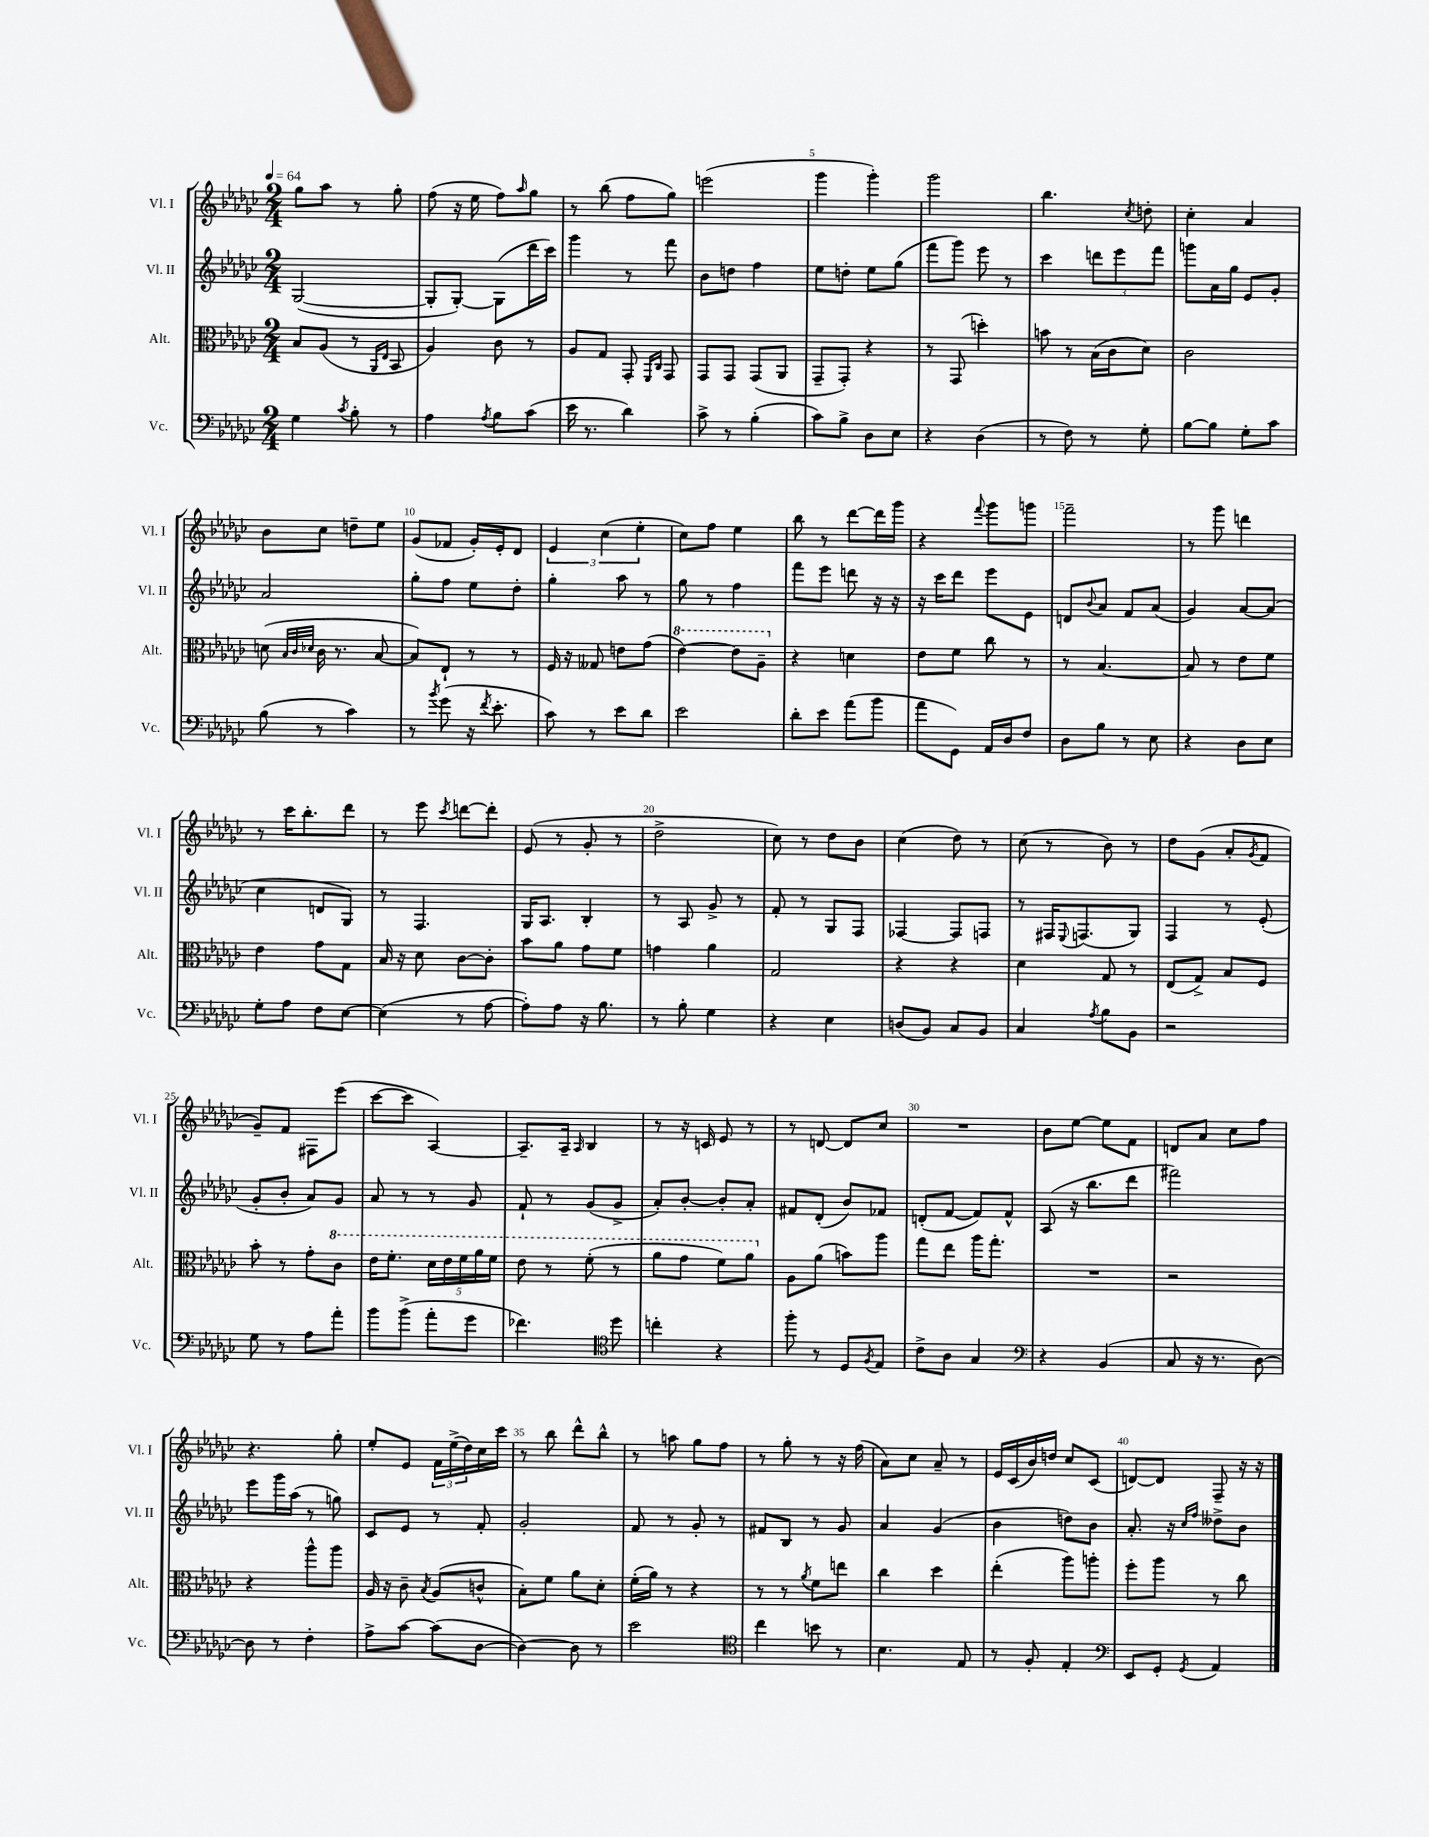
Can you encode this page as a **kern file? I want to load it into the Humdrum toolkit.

**kern	**kern	**kern	**kern
*staff4	*staff3	*staff2	*staff1
*clefF4	*clefC3	*clefG2	*clefG2
*k[b-e-a-d-g-c-]	*k[b-e-a-d-g-c-]	*k[b-e-a-d-g-c-]	*k[b-e-a-d-g-c-]
*M2/4	*M2/4	*M2/4	*M2/4
*MM64	*MM64	*MM64	*MM64
4G-	8B-	([2G-	8gg-
.	(8A-	.	8aa-
8qc-	.	.	.
8B-'	8r	.	8r
.	16qqAA-	.	.
.	16qqE-	.	.
8r	8BB-	.	8gg-'
=	=	=	=
4A-	4A-)	8G-']	(8ff
.	.	[8G-')	16r
.	.	.	16ee-
8qA-	.	.	.
8B-	8c-	(8G-]	8ff)
.	.	.	16qqaa-
(8c-	8r	16ddd-	8gg-
.	.	16ccc-)	.
=	=	=	=
16e-	8A-	4ggg-	8r
8.r	.	.	.
.	8G-	.	(8bb-
4d-)	8GG-'	8r	8ff
.	16qqFF	.	.
.	16qqC-	.	.
.	8GG-	8fff	8gg-)
=	=	=	=
8c-^	8GG-	8b-	(2eee
8r	8GG-	8dd	.
(4B-'	(8GG-	4ff	.
.	8AA-	.	.
=	=	=	=
8c-)	8GG-~	8ee-	4ggg-
8B-^	8GG-')	8dd'	.
8D-	4r	8ee-	4ggg-')
8E-	.	(8gg-	.
=	=	=	=
4r	8r	8fff	2ggg-
.	(8GG-	8ggg-)	.
(4D-	4dd')	8eee-	.
.	.	8r	.
=	=	=	=
8r	8b	4ccc-	4.bb-
8F)	8r	.	.
8r	(16B-	12ddd	.
.	16c-	.	.
.	.	12eee-	.
.	.	.	8qcc-
8G-'	8d-)	.	8dd'
.	.	12fff	.
=	=	=	=
[8B-	2c-	8ggg	4cc-'
8B-]	.	16a-	.
.	.	16gg-	.
8G-'	.	8e-	4a-
8c-	.	8g-'	.
=	=	=	=
(8B-	(8d	2a-	8b-
.	32qqB-	.	.
.	32qqc-	.	.
.	32qqd-	.	.
8r	16c-	.	8cc-
.	8.r	.	.
4c-)	.	.	8dd~
.	[8B-	.	8ee-
=	=	=	=
8r	8B-])	8gg-'	(8g-
8qb-	.	.	.
(8g-	8E-`	8ff	8f-
16r	8r	8ee-	16g-')
8qf	.	.	.
8.e-'	.	.	16e-'
.	8r	8dd-'	8d-
=	=	=	=
8c-)	16F	4gg-'	6e-
.	16r	.	.
8r	8G--	.	.
.	.	.	(6cc-
8e-	8e	8aa-	.
.	.	.	6ee-'
8d-	(8g-	8r	.
=	=	=	=
2e-	[4ee-)	8gg-	8cc-)
.	.	8r	8ff
.	8ee-]	4ff	4ee-
.	8a-~	.	.
=	=	=	=
8d-'	4r	8fff	8bb-
8e-	.	8eee-	8r
(8a-	4d	8ddd	[8ddd-
8b-	.	16r	16ddd-]
.	.	16r	16ggg-
=	=	=	=
8a-	8e-	16r	4r
.	.	16ccc-	.
8GG-)	8f	8ddd-	.
.	.	.	8qqfff
16AA-	8cc-	8eee-	8ggg-
16D-	.	.	.
8F	8r	8e-	8ggg
=	=	=	=
8D-	8r	8d	2fff~
.	.	8qqb-	.
8B-	[4.B-	8a-	.
8r	.	8f	.
8E-	.	(8a-	.
=	=	=	=
4r	8B-]	4g-)	8r
.	8r	.	8ggg-
8D-	8e-	[8a-	4ddd
8E-	8f	(8a-]	.
=	=	=	=
8G-'	4e-	4cc-	8r
8A-	.	.	16ccc-
.	.	.	8.bb-'
8F	8g-	8d	.
[8E-	8G-	8G-)	8ddd-
=	=	=	=
(4E-]	16B-	8r	8r
.	16r	.	.
.	8d-	4.F	8eee-
.	.	.	8qccc-
8r	[8c-	.	[8ddd
[8A-	8c-']	.	8ddd']
=	=	=	=
8A-'])	8b-	16G-	(8e-
.	.	8.A-	.
8A-	8a-	.	8r
16r	8g-	4B-'	8g-'
8.B-	.	.	.
.	8f	.	8r
=	=	=	=
8r	4g	8r	2dd-^
8B-'	.	8A-	.
4G-	4a-	8g-^	.
.	.	8r	.
=	=	=	=
4r	2G-	8f'	8cc-)
.	.	8r	8r
4E-	.	8G-	8dd-
.	.	8F	8b-
=	=	=	=
(8D	4r	[4F-	(4cc-
8BB-)	.	.	.
8C-	4r	8F-]	8dd-)
8BB-	.	8F	8r
=	=	=	=
4C-	4d-	8r	(8cc-
.	.	16F#	8r
.	.	8qqE-	.
.	.	(8.F	.
8qA-	.	.	.
8B-	8G-	.	8b-)
8BB-	8r	8G-)	8r
=	=	=	=
2r	(8E-	4F	8dd-
.	8G-^)	.	(8g-
.	8B-	8r	8a-'
.	.	.	8qg-
.	8F	(8e-'	8f
=	=	=	=
8G-	8b-'	8g-'	8g-~)
8r	8r	8b-'	8f
8A-	8g-'	8a-)	8F#
8a-'	8cc-	8g-	(8eee-
=	=	=	=
8b-	16ee-	8a-	[8ccc-
.	8.ff'	.	.
(8b-^	.	8r	8ccc-]
8a-'	20dd-	8r	[4A-)
.	20ee-	.	.
.	20ff	.	.
8g-	.	8g-	.
.	20aa-	.	.
.	20ff	.	.
=	=	=	=
4.f-)	8ee-	8f`	8.A-~]
.	8r	8r	.
.	.	.	16A-~
.	.	.	16qqA-
.	(8ff'	(8g-	4B-
*clefC4	*	*	*
8dd-	8r	8g-^	.
=	=	=	=
4cc'	8aa-	8a-')	8r
.	8gg-	[8b-'	16r
.	.	.	16c
4r	8ff)	8b-']	8e-
.	8aa-	8a-'	8r
=	=	=	=
8ff'	8A-	8f#	8r
8r	(8a-	(8d-'	[8d
8D-	8b)	8b-)	8d]
8qF	.	.	.
8E-	8aa-	8f-	8cc-
=	=	=	=
8c-^	8gg-	(8d'	2r
8A-	8ee-	[8f	.
4G-	16aa-	8f])	.
.	8.gg-'	.	.
.	.	8f^^	.
=	=	=	=
*clefF4	*	*	*
4r	2r	(8A-	8b-
.	.	16r	[8ee-
.	.	8.bb-	.
(4BB-	.	.	8ee-]
.	.	8ddd-	8f
=	=	=	=
8C-	2r	2fff#)	8d
16r	.	.	8a-
8.r	.	.	.
.	.	.	8cc-
[8D-)	.	.	8ff
=	=	=	=
8D-]	4r	8eee-	4.r
8r	.	16ggg-	.
.	.	(16aa-	.
4F'	8aa-^^	8r	.
.	8aa-	8gg)	8gg-'
=	=	=	=
8A-^	16A-	8c-	8ee-'
.	16r	.	.
[8c-	8c-~	8e-	8e-
.	8qB-	.	.
(8c-]	(8A-	8r	24f
.	.	.	(24ee-^
.	.	.	24dd-)
[8D-	8c^^	8f'	16cc-
.	.	.	16ccc-
=	=	=	=
4D-_)	8B-')	2g-'	8r
.	8f	.	8bb-
8D-]	8a-	.	8ddd-^^
8r	8d-'	.	8bb-^^
=	=	=	=
2e-	(16f'	8f	8r
.	16a-)	.	.
.	8r	8r	8aa
.	4r	8g-'	8gg-
.	.	8r	8ff
=	=	=	=
*clefC4	*	*	*
4cc-	8r	8f#	8r
.	8r	8B-	8gg-'
.	8qa-	.	.
8b	8f	8r	8r
8r	8ee	8g-	16r
.	.	.	(16ff
=	=	=	=
4.B-	4cc-	4a-	8a-)
.	.	.	8cc-
.	4dd-	(4g-	8a-~
8E-	.	.	8r
=	=	=	=
8r	(4ee-'	4b-	16e-
.	.	.	(16c-
8F'	.	.	16b-)
.	.	.	16dd
4E-'	8aa-)	8dd)	8cc-
.	8aa'	8b-	(8c-
=	=	=	=
*clefF4	*	*	*
8EE-	8ff'	8.a-'	[8d)
8GG-'	8aa-	.	8d]
.	.	16r	.
.	.	16qqcc-	.
8qGG-	.	16qqff	.
4AA-	8r	8dd--^	8F~
.	8cc-	8b-	16r
.	.	.	16r
==	==	==	==
*-	*-	*-	*-
